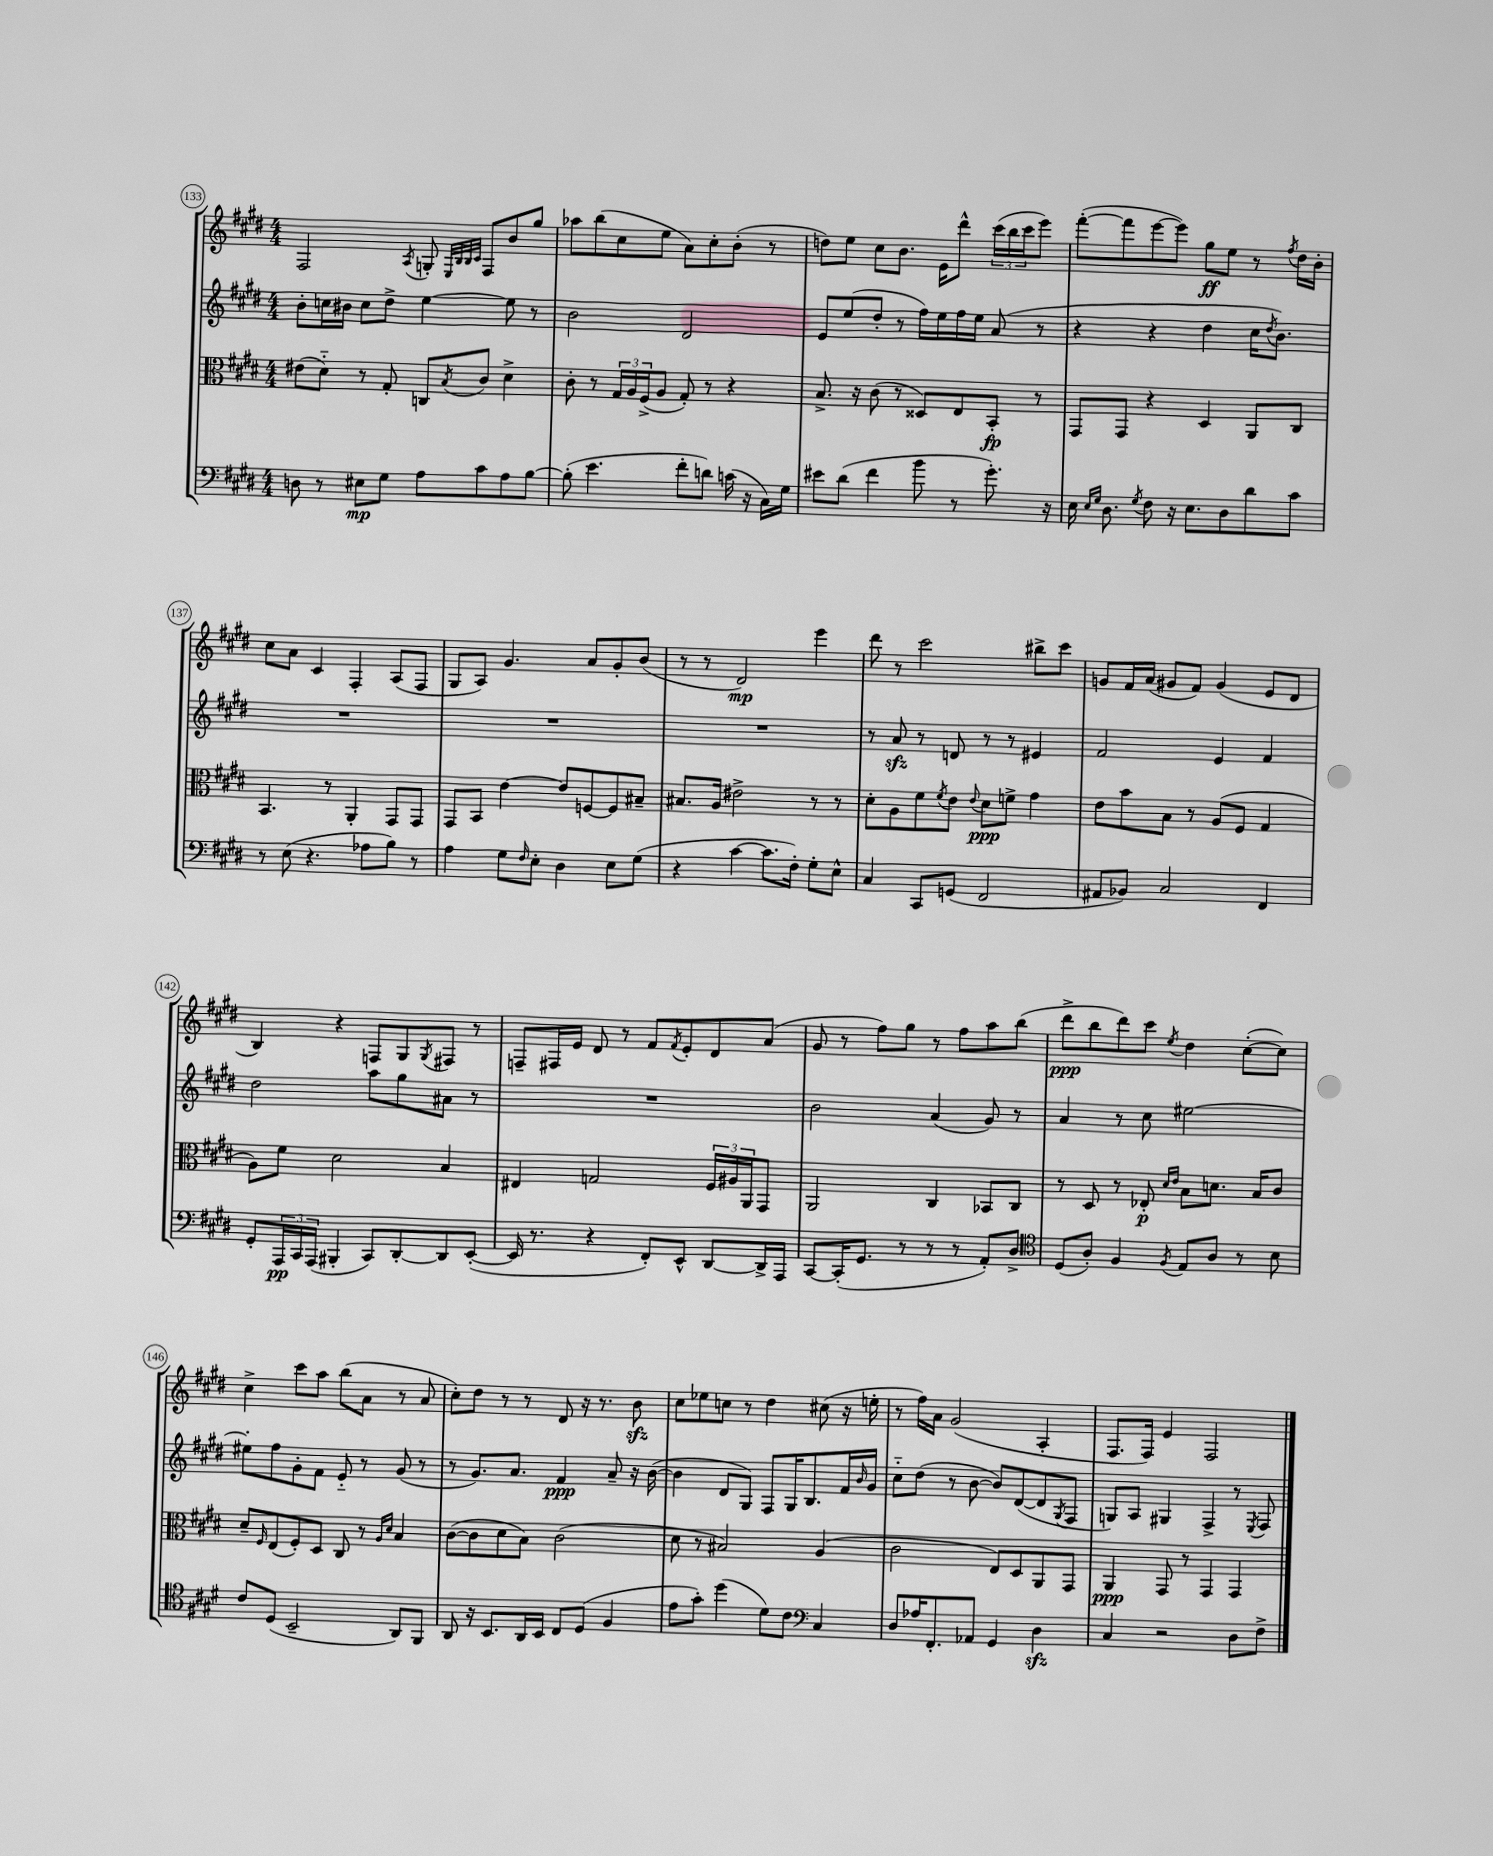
<<
\new StaffGroup <<
\new Staff = "s0" {
    \clef treble \key e \major \numericTimeSignature \time 4/4
    fis2 \acciaccatura { a8 } g8-. \grace { e32 b32 b32 cis'32 } fis8 b'8 gis''8 |
    aes''8 b''8( cis''8 e''8 a'8) cis''8-. b'8-.( r8 |
    d''8) e''8 cis''8 b'8. e'16 dis'''8-^ \tuplet 3/2 { cis'''16( b''16 cis'''16 } e'''8) |
    fis'''8~-.( fis'''8 e'''8~ e'''8) gis''8\ff e''8 r8 \acciaccatura { fis''8 } dis''16 b'16-. |
    cis''8 a'8 cis'4 fis4-. a8( fis8 |
    gis8 a8) gis'4. a'8 gis'8-. b'8( |
    r8 r8 dis'2\mp) e'''4 |
    dis'''8 r8 cis'''2 bis''8-> cis'''8 |
    g'8 fis'16 a'16( gis'8 fis'8) gis'4( e'8 dis'8 |
    b4) r4 f8 gis8 \acciaccatura { gis8 } fis8 r8 |
    f8-- fis16 e'16 dis'8 r8 fis'8 \acciaccatura { fis'8 } e'8-. dis'8 a'8( |
    gis'8 r8 fis''8) gis''8 r8 fis''8 a''8 b''8( |
    dis'''8->\ppp b''8 dis'''8) cis'''8 \acciaccatura { e''8 } dis''4 cis''8~-.( cis''8) |
    cis''4-> cis'''8 a''8 b''8( a'8 r8 a'8 |
    cis''8-.) dis''8 r8 r8 dis'8 r16 r8. b'8\sfz |
    cis''8 ees''8 c''8 r8 dis''4 cis''8( r16 e''16-. |
    r8 fis''16) a'16 gis'2( a4-. |
    fis8. fis16) e'4 fis2 \bar "|." |
}
\new Staff = "s1" {
    \clef treble \key e \major \numericTimeSignature \time 4/4
    b'8-. c''16 bis'16 c''8 dis''8-> e''4~ e''8 r8 |
    b'2 dis'2 |
    e'8 e''8( dis''8-. r8 fis''16) e''16 fis''16 e''16 a'8( r8 |
    r4 r4 dis''4 cis''16 \acciaccatura { dis''8 } b'8.) |
    R1 |
    R1 |
    R1 |
    r8 a'8\sfz r8 d'8 r8 r8 eis'4 |
    fis'2 e'4 fis'4 |
    dis''2 a''8 gis''8 ais'8 r8 |
    R1 |
    b'2 a'4( gis'8) r8 |
    a'4 r8 cis''8 eis''2~ |
    eis''8-. fis''8 gis'8-. fis'8 e'8-_ r8 gis'8( r8 |
    r8 gis'8.) a'8. fis'4\ppp a'8-- r16 b'16~( |
    b'4 dis'8 gis8) fis8 gis16 b8. fis'16 \grace { b'16 } gis'16 |
    cis''8-_ dis''8( r8 b'8~ b'8) dis'8~( dis'8 \acciaccatura { gis8 } fis8 |
    g8) a8 gis4 fis4-> r8 \acciaccatura { e8 } fis8 \bar "|." |
}
\new Staff = "s2" {
    \clef alto \key e \major \numericTimeSignature \time 4/4
    eis'8( dis'8-_) r8 gis8-. c8 \acciaccatura { b8 } cis'8 dis'4-> |
    cis'8-. r8 \tuplet 3/2 { gis16 a16 fis16->( } a8 gis8-.) r8 r4 |
    b8.-> r16 cis'8( r8 disis8) e8 b,8-.\fp r8 |
    gis,8 gis,8 r4 dis4 a,8 cis8 |
    b,4. r8 a,4-. gis,8 gis,8 |
    gis,8 b,8 e'4~ e'8 f8~ f8 bis8-- |
    bis8. a16 eis'2-> r8 r8 |
    dis'8-. a8 fis'8 \acciaccatura { fis'8 } e'8 \appoggiatura { e'8 } dis'8\ppp f'8-> gis'4 |
    e'8 b'8 b8 r8 a8( fis8 gis4 |
    a8) fis'8 dis'2 b4 |
    eis4 g2 \tuplet 3/2 { fis16 ais16 a,16 } gis,8 |
    a,2 cis4 bes,8 cis8 |
    r8 dis8 r8 ees8-.\p \grace { dis'16 e'16 } b8 d'8. b16 cis'8 |
    dis'8-- \grace { fis16 } e8( fis8-.) dis8 cis8 r8 \grace { a16 dis'16 } b4 |
    cis'8~( cis'8 dis'8 b8) cis'2( |
    dis'8 r8 bis2) a4( |
    cis'2 e8) dis8 a,8 gis,8 |
    a,4\ppp gis,8 r8 gis,4 gis,4 \bar "|." |
}
\new Staff = "s3" {
    \clef bass \key e \major \numericTimeSignature \time 4/4
    d8 r8 eis8\mp gis8 a8 cis'8 a8 b8~ |
    b8-.( e'4. fis'8-. d'8) c'16( r16 cis16) gis16 |
    eis'8 dis'8( fis'4 b'8 r8 gis'8.-.) r16 |
    e16 \grace { e16 gis16 } dis8. \acciaccatura { gis8 } fis8 r16 e8. dis8 dis'8 cis'8 |
    r8 e8( r4. aes8 b8) r8 |
    a4 gis8 \grace { fis16 } e8-. dis4 e8 gis8( |
    r4 cis'4~ cis'8. fis16-.) gis8-. e8-^ |
    cis4 cis,8 g,8( fis,2 |
    ais,8 bes,8) cis2 fis,4 |
    gis,8-. \tuplet 3/2 { a,,16\pp cis,16 a,,16( } bis,,4-. cis,8) dis,8~-. dis,8 e,8~-.( |
    e,16 r8. r4 fis,8-.) e,8-^ dis,8~ dis,16-> a,,16 |
    cis,8~ cis,16-.( gis,8. r8 r8 r8 a,8-.) dis8-> |
    \clef tenor dis8( a8-.) fis4 \acciaccatura { fis8 } e8 a8 r8 b8 |
    cis'8 dis8( b,2-- a,8) fis,8 |
    a,8 r16 b,8. a,16 b,16 cis8 dis8( fis4 |
    e'8 gis'8-.) dis''4( dis'8) cis'8 \clef bass cis4 |
    dis8 aes16 fis,8.-. aes,8 gis,4 dis4\sfz |
    cis4 r2 dis8 fis8-> \bar "|." |
}
>>
>>
\layout { \context { \Score currentBarNumber = #133 \override BarNumber.stencil = #(make-stencil-circler 0.1 0.3 ly:text-interface::print) } }
